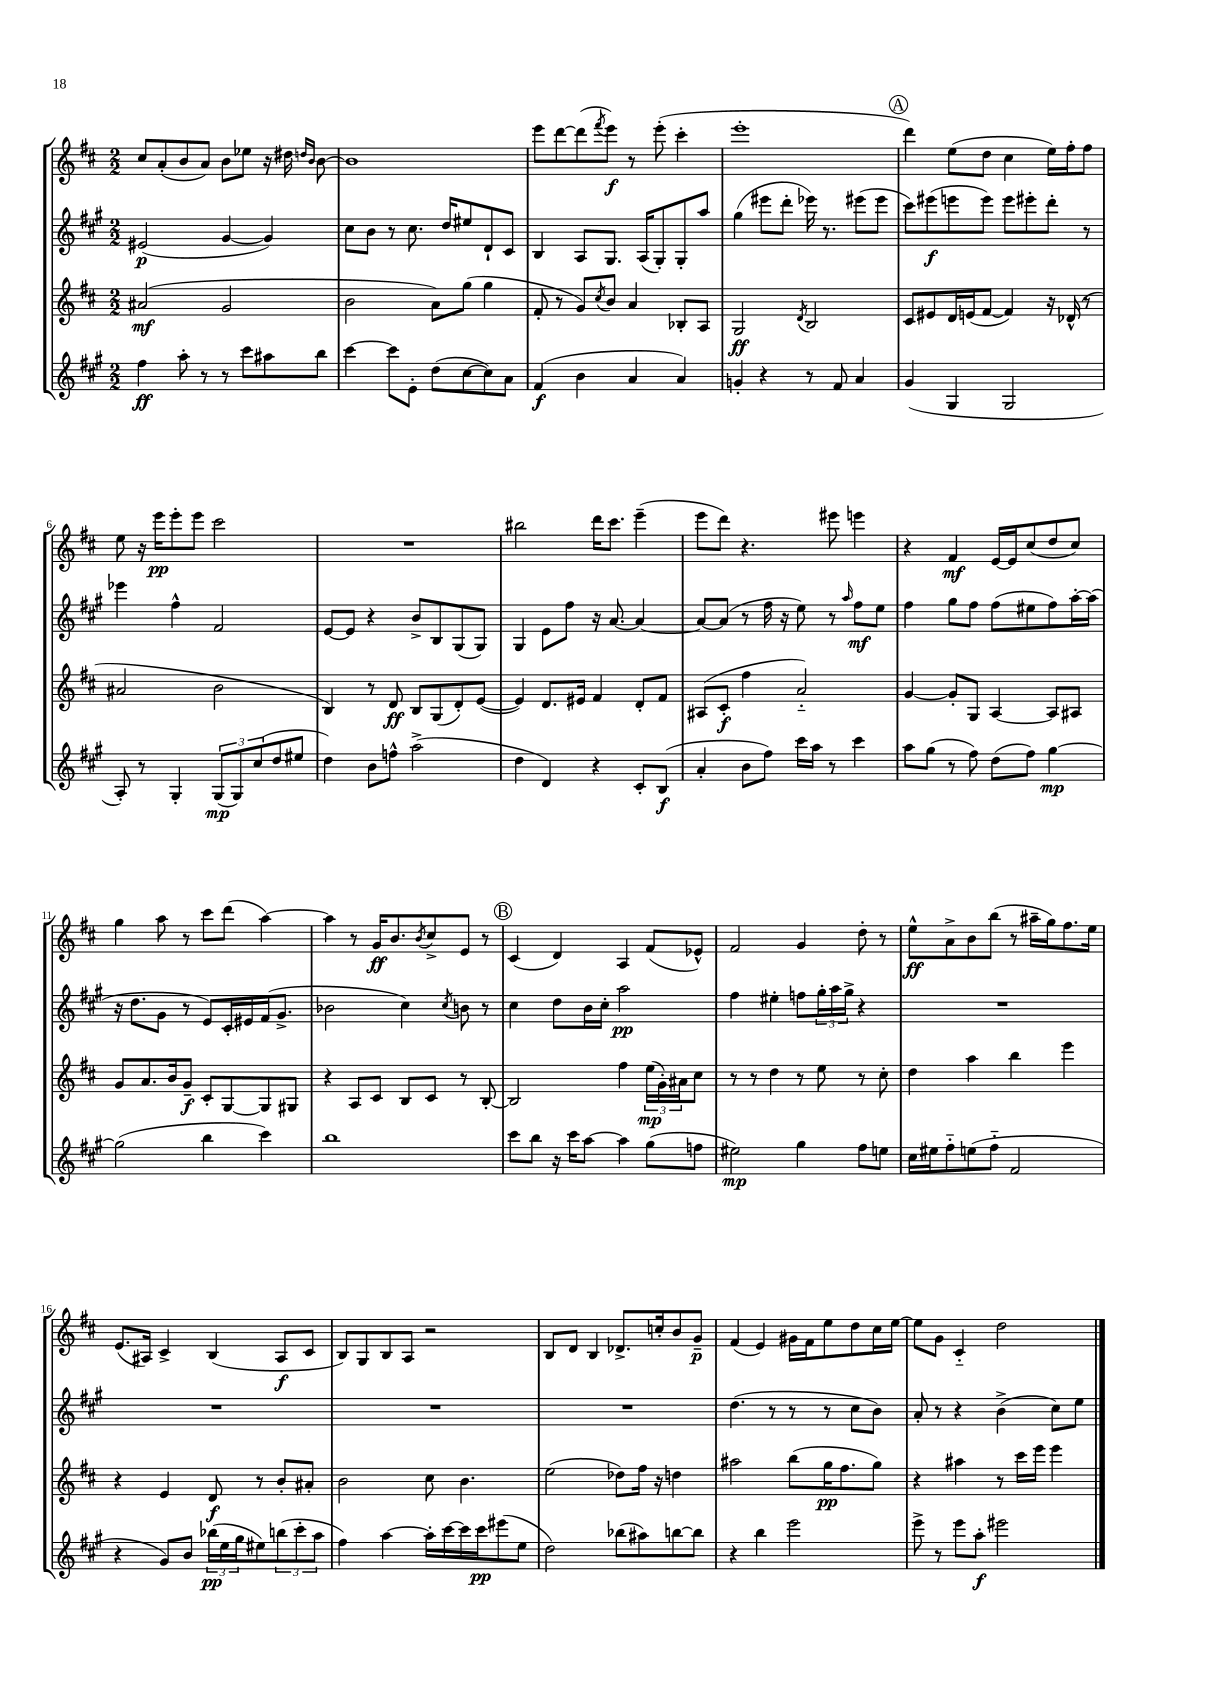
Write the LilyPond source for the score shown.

<<
\new StaffGroup <<
\new Staff = "s0" {
    \clef treble \key d \major \numericTimeSignature \time 2/2
    cis''8 a'8-.( b'8 a'8) b'8 ees''8 r16 dis''16 \grace { d''16 b'16 } b'8~ |
    b'1 |
    e'''8 d'''8~ d'''8( \acciaccatura { fis'''8 } e'''8\f) r8 e'''8-.( cis'''4-. |
    e'''1-. |
    \mark \markup { \circle "A" } d'''4) e''8( d''8 cis''4 e''16) fis''16-. fis''8 |
    e''8 r16 e'''16\pp e'''8-. e'''8 cis'''2 |
    R1 |
    bis''2 d'''16 cis'''8. e'''4--( |
    e'''8 d'''8) r4. eis'''8 e'''4 |
    r4 fis'4\mf e'16~ e'16 cis''8( d''8 cis''8) |
    g''4 a''8 r8 cis'''8 d'''8( a''4~) |
    a''4 r8 g'16\ff b'8. \acciaccatura { b'8 } cis''8-> e'8 r8 |
    \mark \markup { \circle "B" } cis'4( d'4) a4 fis'8( ees'8-^) |
    fis'2 g'4 d''8-. r8 |
    e''8-^\ff a'8-> b'8 b''8( r8 ais''16-- g''16) fis''8. e''16 |
    e'8.( ais16) cis'4-> b4( ais8\f cis'8 |
    b8) g8 b8 a8 r2 |
    b8 d'8 b4 des'8.-> c''16-. b'8 g'8--\p |
    fis'4( e'4) gis'16 fis'16 e''8 d''8 cis''16 e''16~ |
    e''8 g'8 cis'4-_ d''2 \bar "|." |
}
\new Staff = "s1" {
    \clef treble \key a \major \numericTimeSignature \time 2/2
    eis'2\p( gis'4~ gis'4) |
    cis''8 b'8 r8 cis''8. d''16 eis''8 d'8-! cis'8 |
    b4 a8 gis8. a16( gis8-.) gis8-. a''8 |
    gis''4( eis'''8 d'''8-. ees'''16) r8. eis'''8( eis'''8 |
    \mark \markup { \circle "A" } cis'''8) eis'''8\f( e'''8 e'''8) e'''8 eis'''8-. d'''8-. r8 |
    ees'''4 fis''4-^ fis'2 |
    e'8~ e'8 r4 b'8-> b8 gis8( gis8) |
    gis4 e'8 fis''8 r16 a'8.~ a'4~ |
    a'8~ a'8( r8 fis''16 r16 e''8) r8 \grace { a''16 } fis''8\mf e''8 |
    fis''4 gis''8 fis''8 fis''8( eis''8 fis''8) a''16~-. a''16( |
    r16 d''8. gis'8 r8 e'8) cis'16-. eis'16 fis'16( gis'8.-> |
    bes'2 cis''4) \acciaccatura { cis''8 } b'8 r8 |
    \mark \markup { \circle "B" } cis''4 d''8 b'16 cis''16-. a''2\pp |
    fis''4 eis''4-. f''8 \tuplet 3/2 { gis''16-. a''16 gis''16-> } r4 |
    R1 |
    R1 |
    R1 |
    R1 |
    d''4.( r8 r8 r8 cis''8 b'8) |
    a'8-. r8 r4 b'4->( cis''8) e''8 \bar "|." |
}
\new Staff = "s2" {
    \clef treble \key d \major \numericTimeSignature \time 2/2
    ais'2\mf( g'2 |
    b'2 a'8) g''8( g''4 |
    fis'8-. r8 g'8) \acciaccatura { cis''8 } b'8 a'4 bes8-. a8 |
    g2\ff \acciaccatura { d'8 } b2 |
    \mark \markup { \circle "A" } cis'8 eis'8 d'16 e'16( fis'8~ fis'4) r16 des'16-^( r8 |
    ais'2 b'2 |
    b4) r8 d'8\ff b8 g8( d'8-.) e'8~( |
    e'4) d'8. eis'16 fis'4 d'8-. fis'8 |
    ais8( cis'8-.\f fis''4 a'2-_) |
    g'4~ g'8-. g8 a4~ a8 ais8 |
    g'8 a'8. b'16 g'8--\f cis'8-. g8~ g8 gis8 |
    r4 a8 cis'8 b8 cis'8 r8 b8~-. |
    \mark \markup { \circle "B" } b2 fis''4 \tuplet 3/2 { e''16\mp( g'16-.) ais'16 } cis''8 |
    r8 r8 d''4 r8 e''8 r8 cis''8-. |
    d''4 a''4 b''4 e'''4 |
    r4 e'4 d'8\f r8 b'8-. ais'8-. |
    b'2 cis''8 b'4. |
    e''2( des''8) fis''16 r16 d''4 |
    ais''2 b''8( g''16\pp fis''8. g''8) |
    r4 ais''4 r8 cis'''16 e'''16 e'''4 \bar "|." |
}
\new Staff = "s3" {
    \clef treble \key a \major \numericTimeSignature \time 2/2
    fis''4\ff a''8-. r8 r8 cis'''8 ais''8 b''8 |
    cis'''4~ cis'''8 e'8-. d''8( cis''8~ cis''8) a'8 |
    fis'4\f( b'4 a'4 a'4) |
    g'4-. r4 r8 fis'8 a'4 |
    \mark \markup { \circle "A" } gis'4( gis4 gis2 |
    a8-.) r8 gis4-. \tuplet 3/2 { gis8\mp( gis8) cis''8( } d''8 eis''8 |
    d''4) b'8 f''8-^ a''2->( |
    d''4 d'4) r4 cis'8-. b8\f( |
    a'4-. b'8 fis''8) cis'''16 a''16 r8 cis'''4 |
    a''8 gis''8( r8 fis''8) d''8( fis''8) gis''4~\mp |
    gis''2( b''4 cis'''4) |
    b''1 |
    \mark \markup { \circle "B" } cis'''8 b''8 r16 cis'''16 a''8~ a''4 gis''8( f''8 |
    eis''2\mp) gis''4 fis''8 e''8 |
    cis''16 eis''16 fis''8-_ e''8( fis''8-_ fis'2 |
    r4 gis'8) b'8 \tuplet 3/2 { bes''16\pp( e''16 gis''16 } eis''8) \tuplet 3/2 { b''8( cis'''8-. a''8 } |
    fis''4) a''4~ a''16-. cis'''16~ cis'''16 cis'''16\pp eis'''8( e''8 |
    d''2) bes''8( ais''8) b''8~ b''8 |
    r4 b''4 e'''2 |
    e'''8-> r8 e'''8 a''8-.\f eis'''2 \bar "|." |
}
>>
>>
